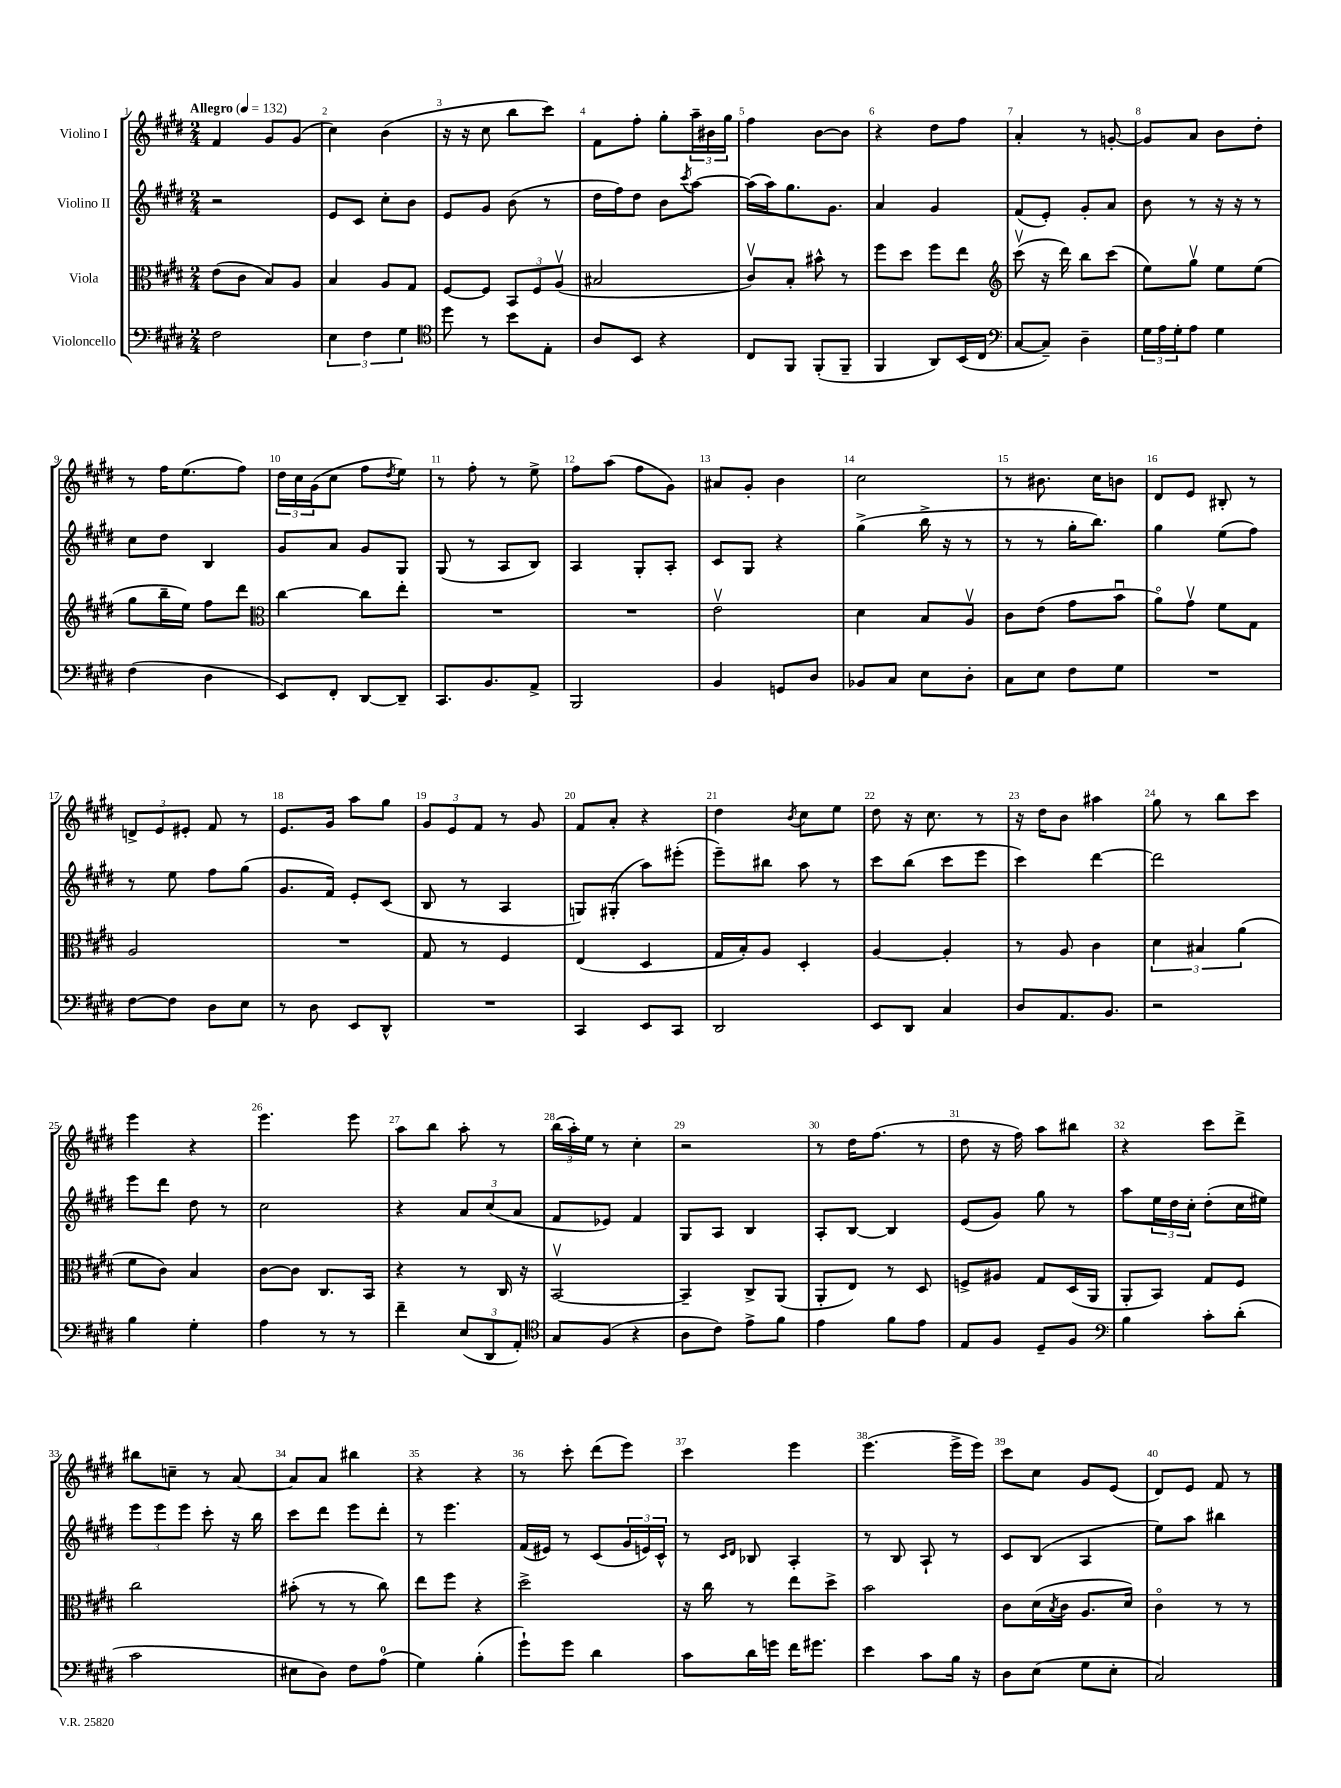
<<
\new StaffGroup <<
\new Staff = "s0" \with { instrumentName = "Violino I" } {
    \clef treble \key e \major \numericTimeSignature \time 2/4 \tempo "Allegro" 4 = 132
    fis'4 gis'8 gis'8( |
    cis''4) b'4( |
    r16 r16 cis''8 b''8 cis'''8) |
    fis'8 fis''8-. gis''8-. \tuplet 3/2 { a''16-- bis'16 gis''16 } |
    fis''4 b'8~ b'8 |
    r4 dis''8 fis''8 |
    a'4-. r8 g'8~-. |
    g'8 a'8 b'8 dis''8-. |
    r8 fis''16 e''8.( fis''8) |
    \tuplet 3/2 { dis''16 cis''16 gis'16( } cis''8 fis''8 \acciaccatura { dis''8 } e''8) |
    r8 fis''8-. r8 e''8-> |
    fis''8 a''8( fis''8 gis'8) |
    ais'8 gis'8-. b'4 |
    cis''2 |
    r8 bis'8. cis''16 b'8 |
    dis'8 e'8 bis8-. r8 |
    \tuplet 3/2 { d'8-> e'8 eis'8-. } fis'8 r8 |
    e'8. gis'16 a''8 gis''8 |
    \tuplet 3/2 { gis'8 e'8 fis'8 } r8 gis'8 |
    fis'8 a'8-. r4 |
    dis''4 \acciaccatura { b'8 } cis''8 e''8 |
    dis''8 r16 cis''8. r8 |
    r16 dis''16 b'8 ais''4 |
    gis''8 r8 b''8 cis'''8 |
    e'''4 r4 |
    e'''4. e'''8 |
    a''8 b''8 a''8-. r8 |
    \tuplet 3/2 { b''16( a''16-.) e''16 } r8 cis''4-. |
    r2 |
    r8 dis''16 fis''8.( r8 |
    dis''8 r16 fis''16) a''8 bis''8 |
    r4 cis'''8 dis'''8-> |
    bis''8 c''8-- r8 a'8~ |
    a'8 a'8 bis''4 |
    r4 r4 |
    r8 cis'''8-. dis'''8( e'''8) |
    cis'''4 e'''4 |
    e'''4.( e'''16-> e'''16) |
    cis'''8 cis''8 gis'8 e'8( |
    dis'8) e'8 fis'8 r8 \bar "|." |
}
\new Staff = "s1" \with { instrumentName = "Violino II" } {
    \clef treble \key e \major \numericTimeSignature \time 2/4
    r2 |
    e'8 cis'8 cis''8-. b'8 |
    e'8 gis'8 b'8( r8 |
    dis''16 fis''16) dis''8 b'8 \acciaccatura { cis'''8 } a''8~ |
    a''16( a''16) gis''8. gis'8. |
    a'4 gis'4 |
    fis'8( e'8-.) gis'8-. a'8 |
    b'8 r8 r16 r16 r8 |
    cis''8 dis''8 b4 |
    gis'8 a'8 gis'8 gis8 |
    gis8( r8 a8 b8) |
    a4 gis8-. a8-. |
    cis'8 gis8 r4 |
    gis''4->( b''16-> r16 r8 |
    r8 r8 gis''16-. b''8.) |
    gis''4 e''8( fis''8) |
    r8 e''8 fis''8 gis''8( |
    gis'8. fis'16) e'8-. cis'8( |
    b8 r8 a4 |
    g8) gis8-.( a''8) eis'''8-.( |
    e'''8--) bis''8 a''8 r8 |
    cis'''8 b''8( cis'''8 e'''8 |
    cis'''4) dis'''4~ |
    dis'''2 |
    e'''8 dis'''8 dis''8 r8 |
    cis''2 |
    r4 \tuplet 3/2 { a'8 cis''8( a'8 } |
    fis'8 ees'8) fis'4 |
    gis8 a8 b4 |
    a8-. b8~ b4 |
    e'8( gis'8) gis''8 r8 |
    a''8 \tuplet 3/2 { e''16 dis''16 cis''16-. } dis''8-.( cis''16 eis''16) |
    \tuplet 3/2 { e'''8 e'''8 e'''8 } cis'''8-. r16 b''16 |
    cis'''8 dis'''8 e'''8 dis'''8-. |
    r8 e'''4. |
    fis'16( eis'16) r8 cis'8( \tuplet 3/2 { gis'16 e'16) cis'16-^ } |
    r8 \grace { cis'16 dis'16 } bes8 a4-. |
    r8 b8 a8-! r8 |
    cis'8 b8( a4 |
    e''8) a''8 bis''4 \bar "|." |
}
\new Staff = "s2" \with { instrumentName = "Viola" } {
    \clef alto \key e \major \numericTimeSignature \time 2/4
    e'8( cis'8 b8) a8 |
    b4 a8 gis8 |
    fis8~ fis8 \tuplet 3/2 { b,8 fis8 a8\upbow( } |
    bis2 |
    cis'8\upbow) b8-. bis'8-^ r8 |
    fis''8 dis''8 fis''8 e''8 |
    \clef treble cis'''8\upbow( r16 dis'''16) b''8 cis'''8( |
    e''8) gis''8\upbow e''8 e''8( |
    gis''8 b''16-- e''16) fis''8 dis'''8 |
    \clef alto cis''4~ cis''8 e''8-. |
    R2 |
    R2 |
    e'2\upbow |
    dis'4 b8 a8\upbow |
    cis'8 e'8( gis'8 b'8\downbow |
    a'8\flageolet) gis'8\upbow fis'8 gis8 |
    a2 |
    R2 |
    gis8 r8 fis4 |
    e4( dis4 |
    gis16 b16-.) a8 dis4-. |
    a4~ a4-. |
    r8 a8 cis'4 |
    \tuplet 3/2 { dis'4 bis4 a'4( } |
    fis'8 cis'8) b4 |
    cis'8~ cis'8 cis8. b,16 |
    r4 r8 cis16 r16 |
    b,2~\upbow |
    b,4-- cis8-> a,8( |
    a,8-. e8) r8 dis8 |
    f8-> ais8 gis8 dis16( a,16 |
    a,8-. b,8) gis8 fis8 |
    cis''2 |
    bis'8-.( r8 r8 cis''8) |
    e''8 fis''8 r4 |
    dis''2-> |
    r16 cis''16 r8 e''8 dis''8-> |
    b'2 |
    cis'8 dis'16( \acciaccatura { b8 } cis'16 a8. dis'16) |
    cis'4\flageolet r8 r8 \bar "|." |
}
\new Staff = "s3" \with { instrumentName = "Violoncello" } {
    \clef bass \key e \major \numericTimeSignature \time 2/4
    fis2 |
    \tuplet 3/2 { e4 fis4 gis4 } |
    \clef tenor dis''8 r8 b'8 e8-. |
    a8 b,8 r4 |
    cis8 fis,8 fis,8-.( fis,8-- |
    fis,4 a,8) b,16( cis16 |
    \clef bass cis8~ cis8--) dis4-- |
    \tuplet 3/2 { gis16 a16 gis16-. } a8 gis4 |
    fis4( dis4 |
    e,8) fis,8-. dis,8~ dis,8-- |
    cis,8. b,8. a,8-> |
    b,,2 |
    b,4 g,8 dis8 |
    bes,8 cis8 e8 dis8-. |
    cis8 e8 fis8 gis8 |
    R2 |
    fis8~ fis8 dis8 e8 |
    r8 dis8 e,8 dis,8-^ |
    R2 |
    cis,4 e,8 cis,8 |
    dis,2 |
    e,8 dis,8 cis4 |
    dis8 a,8. b,8. |
    r2 |
    b4 gis4-. |
    a4 r8 r8 |
    fis'4-- \tuplet 3/2 { e8( dis,8 a,8-.) } |
    \clef tenor gis8 fis8( r4 |
    a8 cis'8) e'8-> fis'8 |
    e'4 fis'8 e'8 |
    e8 fis8 dis8-- fis8 |
    \clef bass b4 cis'8-. dis'8-.( |
    cis'2 |
    eis8 dis8) fis8 a8-0( |
    gis4) b4-.( |
    gis'8-!) gis'8 dis'4 |
    cis'8 dis'16 g'16 fis'16 gis'8. |
    e'4 cis'8 b16 r16 |
    dis8 e8( gis8 e8-. |
    cis2) \bar "|." |
}
>>
>>
\layout { \context { \Score \override BarNumber.break-visibility = ##(#f #t #t) barNumberVisibility = #all-bar-numbers-visible } }
